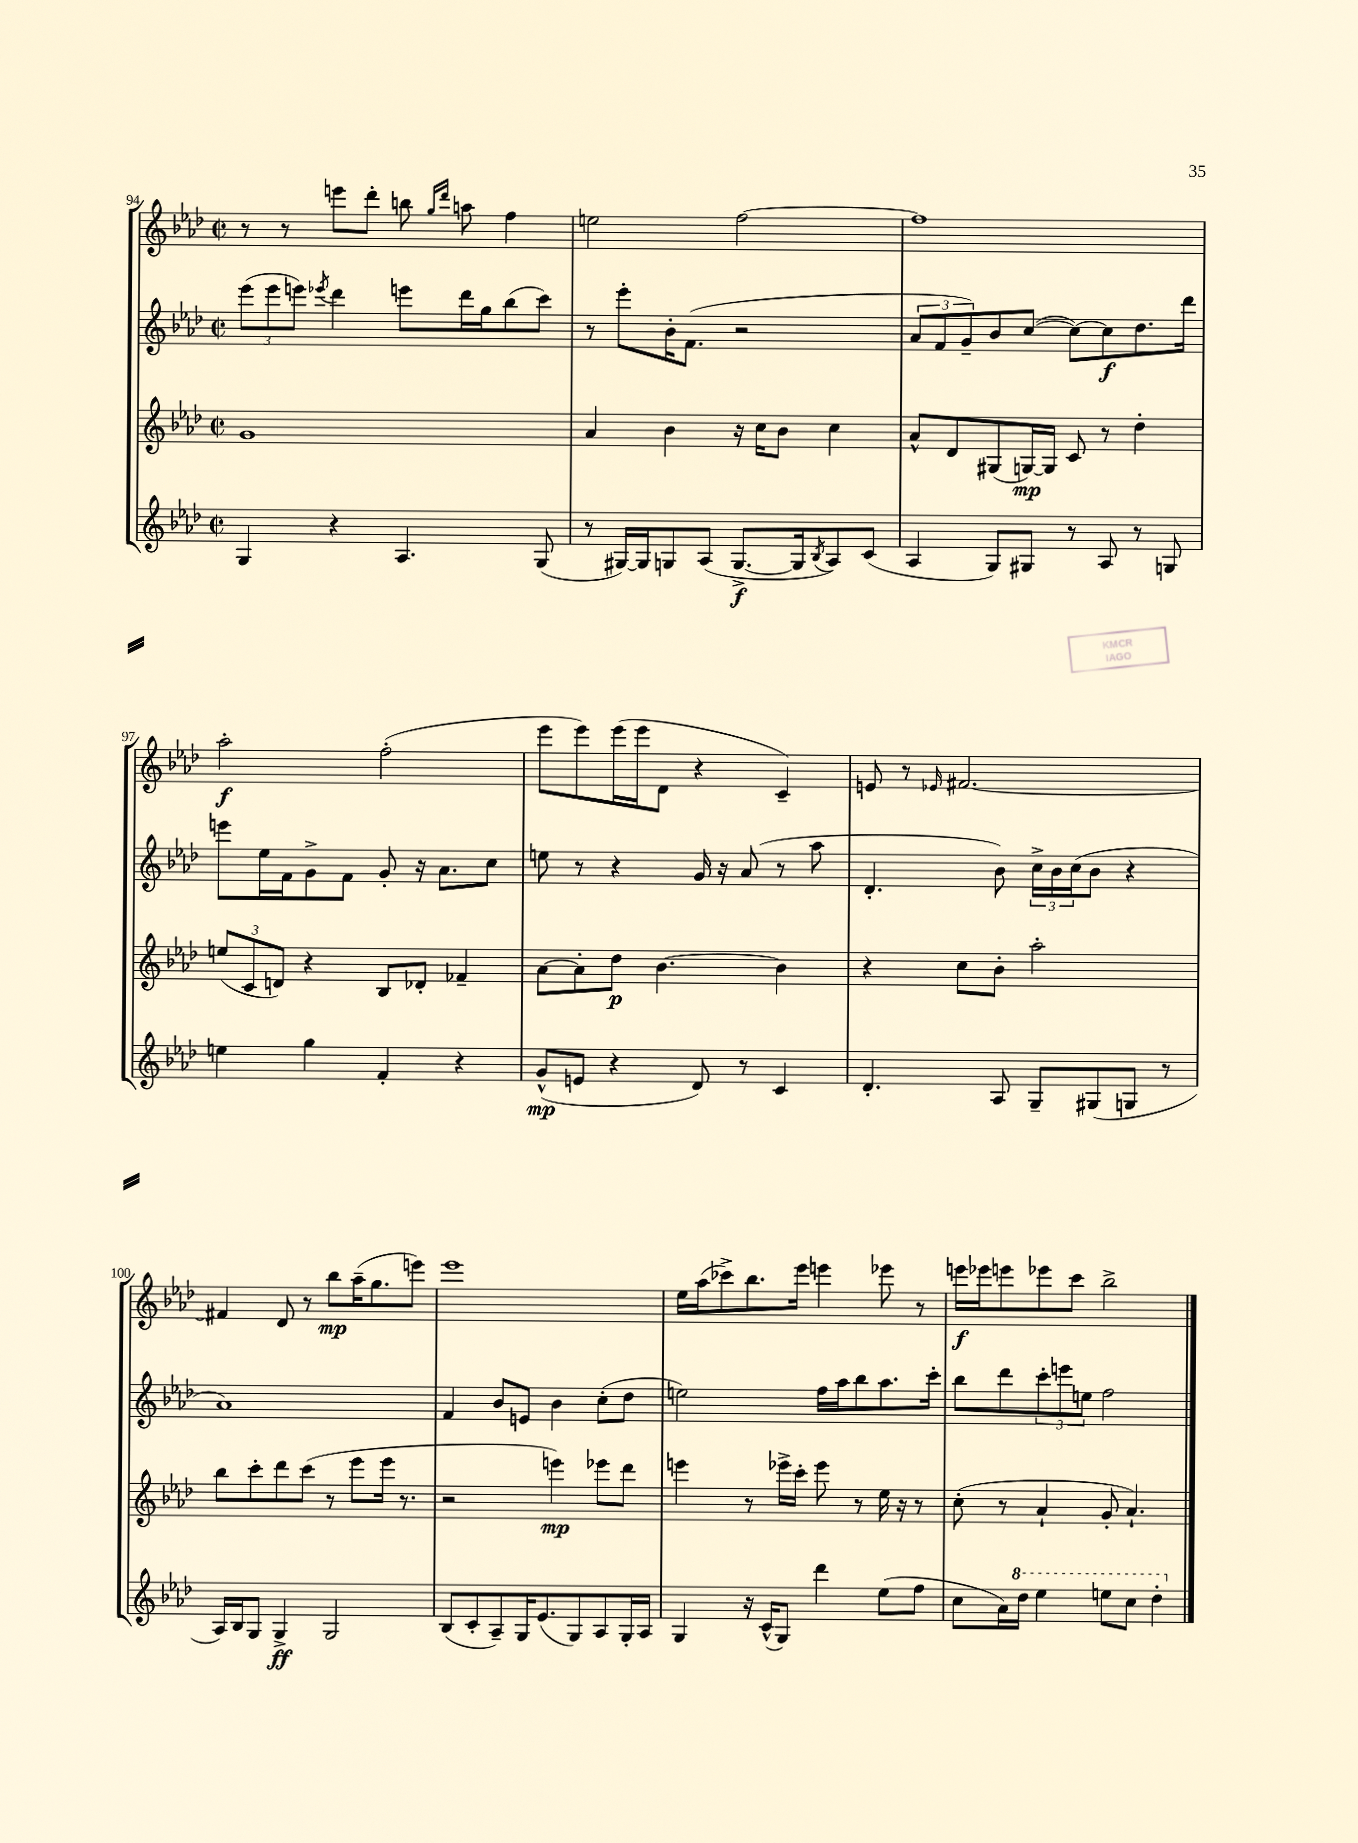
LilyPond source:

<<
\new StaffGroup <<
\new Staff = "s0" {
    \clef treble \key aes \major \defaultTimeSignature \time 2/2
    r8 r8 e'''8 des'''8-. b''8 \grace { g''16 des'''16 } a''8 f''4 |
    e''2 f''2~ |
    f''1 |
    aes''2-.\f f''2-.( |
    ees'''8 ees'''8) ees'''16( ees'''16 des'8 r4 c'4--) |
    e'8 r8 \grace { ees'16 } fis'2.~ |
    fis'4 des'8 r8 bes''8\mp aes''16--( g''8. e'''8) |
    ees'''1 |
    ees''16 aes''16( ces'''8->) bes''8. ees'''16 e'''4 ees'''8 r8 |
    e'''16\f ees'''16 e'''8 ees'''8 c'''8 bes''2-> \bar "|." |
}
\new Staff = "s1" {
    \clef treble \key aes \major \defaultTimeSignature \time 2/2
    \tuplet 3/2 { ees'''8( ees'''8 e'''8) } \acciaccatura { ees'''8 } des'''4 e'''8 des'''16 g''16 bes''8( c'''8) |
    r8 ees'''8-. bes'16-. f'8.( r2 |
    \tuplet 3/2 { aes'8 f'8 g'8--) } bes'8 c''8~( c''8~) c''8\f des''8. des'''16 |
    e'''8 ees''16 f'16 g'8-> f'8 g'8-. r16 aes'8. c''8 |
    e''8 r8 r4 g'16 r16 aes'8( r8 aes''8 |
    des'4.-. bes'8) \tuplet 3/2 { c''16-> bes'16 c''16( } bes'8 r4 |
    aes'1) |
    f'4 bes'8 e'8 bes'4 c''8-.( des''8 |
    e''2) f''16 aes''16 bes''8 aes''8. c'''16-. |
    bes''8 des'''8 \tuplet 3/2 { c'''8-. e'''8 e''8 } f''2 \bar "|." |
}
\new Staff = "s2" {
    \clef treble \key aes \major \defaultTimeSignature \time 2/2
    g'1 |
    aes'4 bes'4 r16 c''16 bes'8 c''4 |
    aes'8-^ des'8 gis8( g16~\mp) g16 c'8 r8 des''4-. |
    \tuplet 3/2 { e''8( c'8 d'8) } r4 bes8 des'8-. fes'4-- |
    aes'8~ aes'8-. des''8\p bes'4.~ bes'4 |
    r4 c''8 bes'8-. aes''2-. |
    bes''8 c'''8-. des'''8 c'''8( r8 ees'''8 ees'''16 r8. |
    r2 e'''4\mp) ees'''8 des'''8 |
    e'''4 r8 ees'''16-> c'''16-. ees'''8 r8 ees''16 r16 r8 |
    c''8-.( r8 aes'4-! g'8-. aes'4.-!) \bar "|." |
}
\new Staff = "s3" {
    \clef treble \key aes \major \defaultTimeSignature \time 2/2
    g4 r4 aes4. g8( |
    r8 gis16~) gis16 g8 aes8( g8.~->\f g16 \acciaccatura { bes8 } aes8) c'8( |
    aes4 g8) gis8 r8 aes8 r8 g8 |
    e''4 g''4 f'4-. r4 |
    g'8-^\mp( e'8 r4 des'8) r8 c'4 |
    des'4.-. aes8 g8-- gis8( g8 r8 |
    aes16) bes16 g8 g4->\ff g2 |
    bes8( c'8-. aes8--) g16 ees'8.( g8) aes8 g16-. aes16 |
    g4 r16 c'16-^( g8) des'''4 ees''8( f''8 |
    c''8 aes'16) \ottava #1 des'''16 ees'''4 e'''8 c'''8 des'''4-. \ottava #0 \bar "|." |
}
>>
>>
\layout { \context { \Score currentBarNumber = #94 } }
